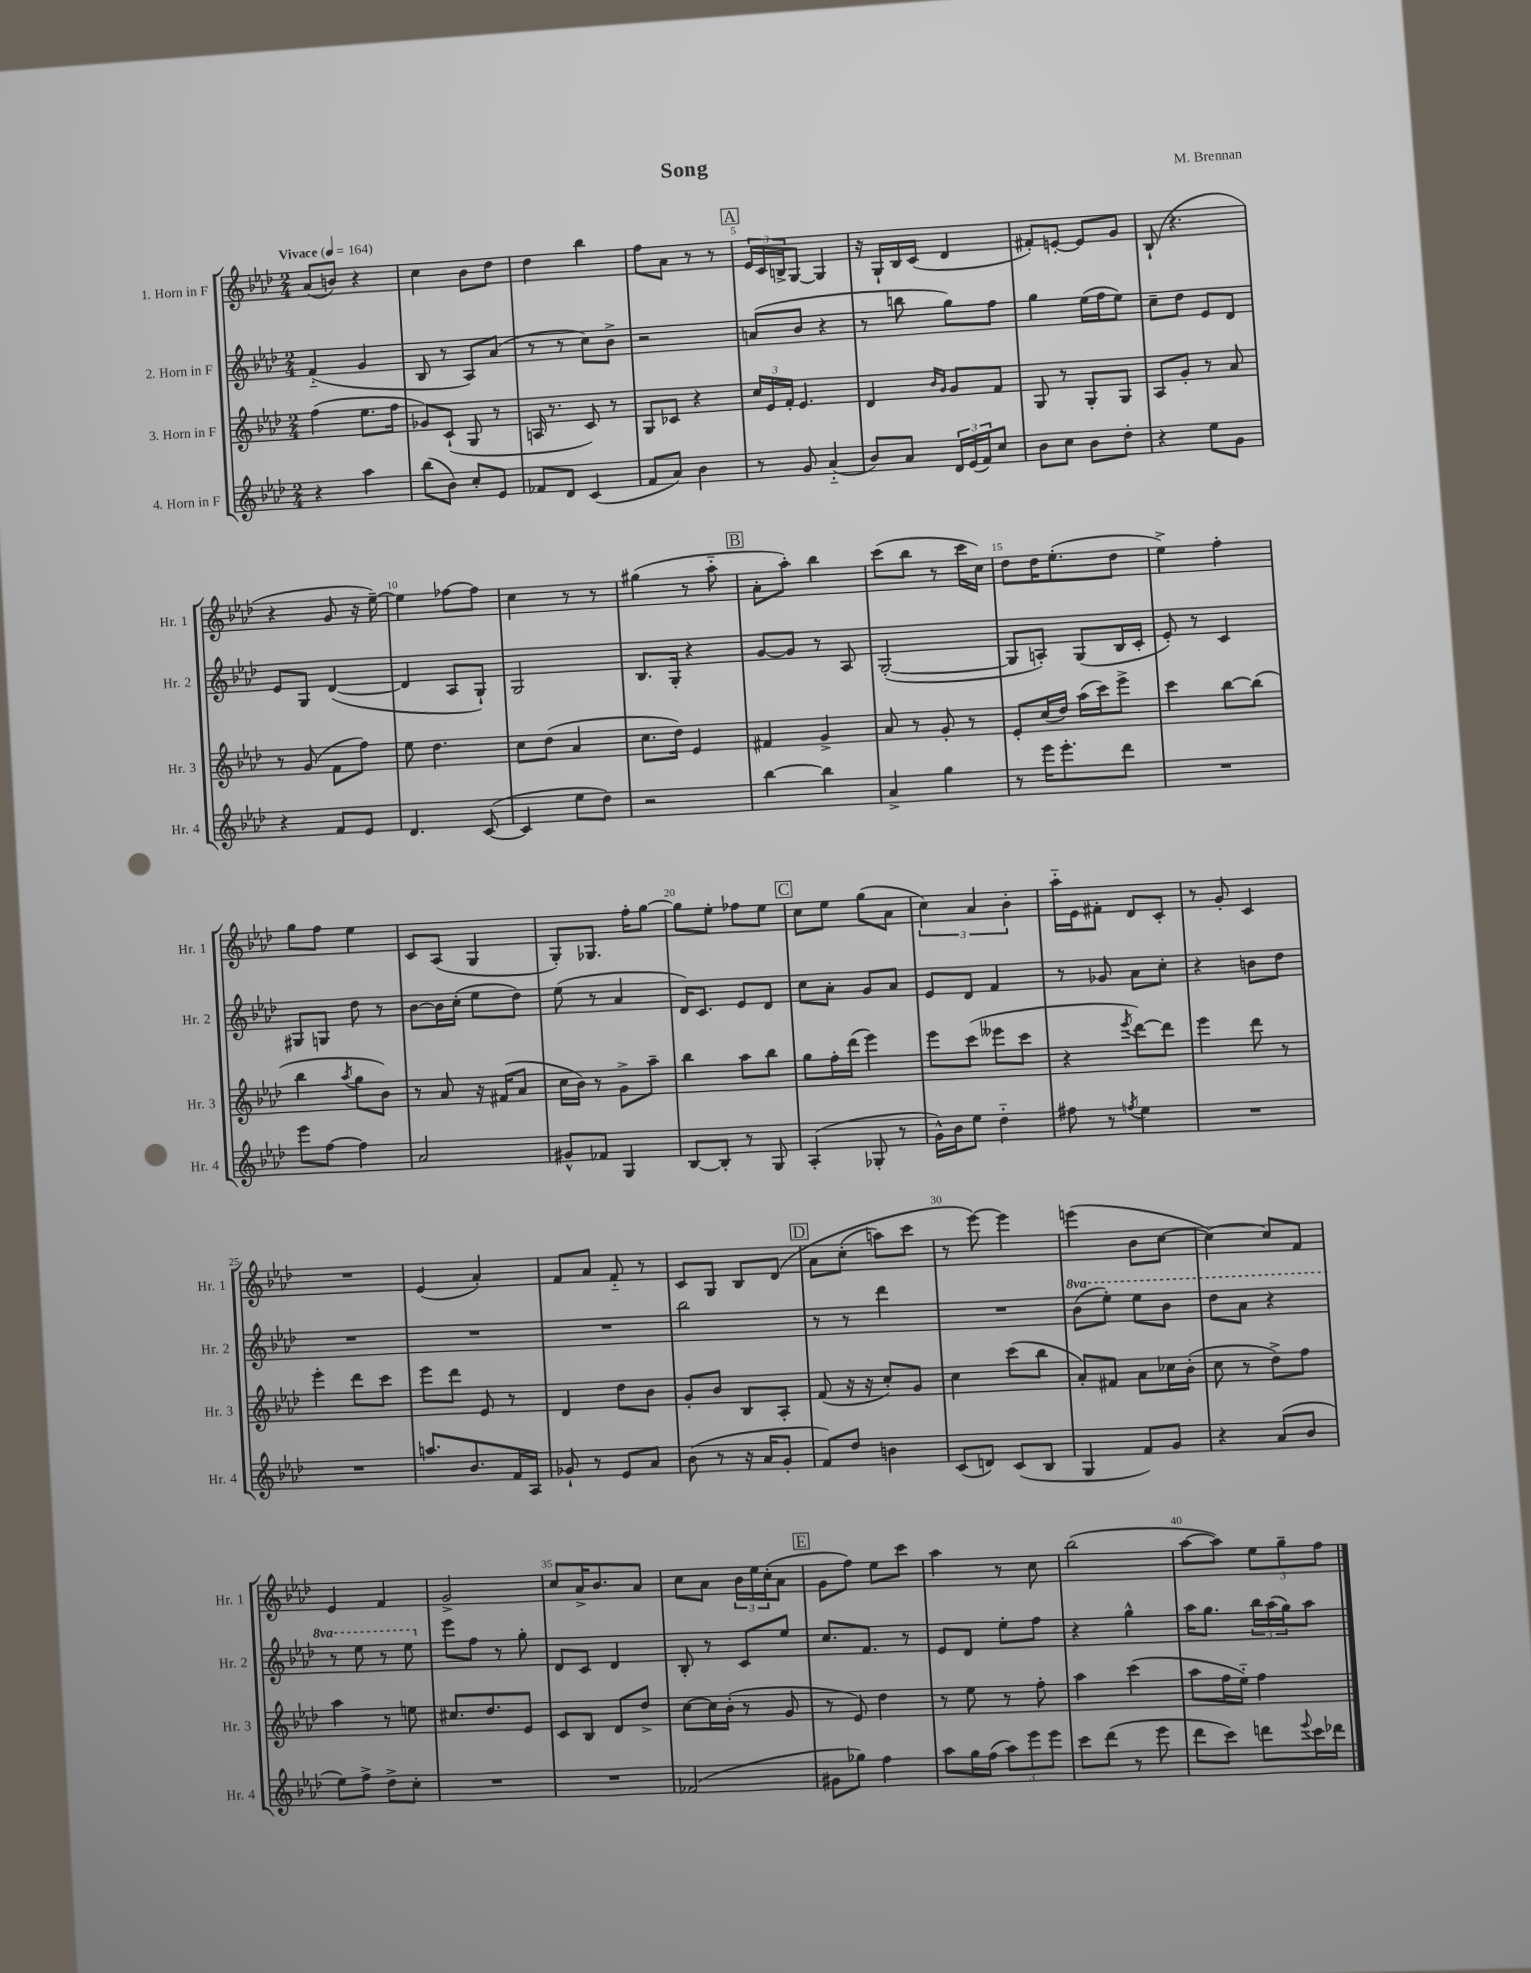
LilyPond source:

\header { title = "Song" composer = "M. Brennan" }
<<
\new StaffGroup <<
\new Staff = "s0" \with { instrumentName = "1. Horn in F" shortInstrumentName = "Hr. 1" } {
    \clef treble \key aes \major \numericTimeSignature \time 2/4 \tempo "Vivace" 4 = 164
    aes'8( b'8) r4 |
    c''4 bes'8 des''8 |
    des''4 bes''4 |
    f''8 aes'8 r8 r8 |
    \mark \markup { \box "A" } \tuplet 3/2 { ees'16 c'16 b16-> } g8~ g4 |
    r16 g16-! bes16 c'16( des'4 |
    fis'8-.) e'8~-. e'8 g'8 |
    bes8-!( r4. |
    r4 g'8 r16 ees''16~--) |
    ees''4 fes''8~ fes''8 |
    c''4 r8 r8 |
    gis''4( r8 aes''8-_ |
    \mark \markup { \box "B" } aes'8-. aes''8-.) bes''4 |
    c'''8( bes''8 r8 c'''16 c''16) |
    des''8 des''16 ees''8.-.( des''8 |
    ees''4->) f''4-. |
    g''8 f''8 ees''4 |
    c'8 aes8( g4 |
    g8-.) ges8. f''16-. g''8~ |
    g''8 ees''8-. fes''8 ees''8 |
    \mark \markup { \box "C" } c''8 ees''8 g''8( aes'8 |
    \tuplet 3/2 { c''4) aes'4 bes'4-. } |
    aes''16-_ ees'16 fis'8-. des'8 c'8-. |
    r8 g'8-. c'4 |
    R2 |
    ees'4( aes'4-.) |
    f'8 aes'8 f'8-_ r8 |
    c'8 g8 bes8 des'8\( |
    \mark \markup { \box "D" } aes'8 c''8-.( a''8) c'''8 |
    r8 ees'''8~\) ees'''4 |
    e'''4( bes'8 c''8~ |
    c''4~) c''8 f'8 |
    ees'4 f'4 |
    g'2-> |
    c''8 aes'16-> bes'8. aes'8 |
    c''8 aes'8 \tuplet 3/2 { bes'16 ees''16 c''16-.( } aes'8 |
    \mark \markup { \box "E" } g'8 f''8) ees''8 c'''8 |
    aes''4 r8 c''8 |
    bes''2( |
    aes''8~ aes''8) \tuplet 3/2 { ees''8 g''8-- f''8 } \bar "|." |
}
\new Staff = "s1" \with { instrumentName = "2. Horn in F" shortInstrumentName = "Hr. 2" } {
    \clef treble \key aes \major \numericTimeSignature \time 2/4 \set Staff.ottavationMarkups = #ottavation-simple-ordinals
    f'4-_( g'4 |
    bes8 r8 aes8) aes'8( |
    r8 r8 c''8) bes'8-> |
    r2 |
    \mark \markup { \box "A" } a'8( bes'8 r4 |
    r8 b''8 g''8) f''8 |
    g''4 ees''16( f''16 ees''8) |
    c''8-- des''8 ees'8 des'8 |
    ees'8 g8 des'4~( |
    des'4 aes8 g8-!) |
    g2 |
    bes8. g16-. r4 |
    \mark \markup { \box "B" } g'8~ g'8 r8 aes8 |
    g2~-.( |
    g8 a8-.) g8( bes16 c'16-. |
    ees'8-.) r8 c'4 |
    gis8 g8 des''8 r8 |
    bes'8~ bes'16 c''16-.( ees''8 des''8) |
    ees''8( r8 aes'4 |
    des'16) c'8. ees'8 des'8 |
    \mark \markup { \box "C" } c''8 aes'8-. g'8 aes'8 |
    ees'8 des'8 f'4 |
    r8 ges'8 aes'8 c''8-. |
    r4 b'8 des''8 |
    R2 |
    R2 |
    R2 |
    bes''2 |
    \mark \markup { \box "D" } r8 r8 des'''4 |
    R2 |
    \ottava #1 bes''8( ees'''8-.) ees'''8 bes''8 |
    des'''8 aes''8 r4 |
    r8 ees'''8 r8 ees'''8 \ottava #0 |
    ees'''8 f''8 r8 g''8-. |
    des'8 c'8 des'4 |
    bes8-. r8 c'8 ees''8 |
    \mark \markup { \box "E" } c''8. f'8. r8 |
    ees'8 des'8 ees''8-. f''8 |
    r4 g''4-^ |
    aes''16 g''8. \tuplet 3/2 { bes''16 aes''16( g''16) } aes''8 \bar "|." |
}
\new Staff = "s2" \with { instrumentName = "3. Horn in F" shortInstrumentName = "Hr. 3" } {
    \clef treble \key aes \major \numericTimeSignature \time 2/4
    f''4( ees''8. f''16 |
    ges'8) c'8-!( g8 r8 |
    a16 r8. c'8) r8 |
    g8 ces'8 r4 |
    \mark \markup { \box "A" } \tuplet 3/2 { c''16 ees'16 f'16-. } ees'4. |
    des'4 \grace { bes'16 g'16 } g'8 f'8 |
    g8 r8 g8-. g8 |
    aes8 g'8-. r8 aes'8 |
    r8 g'8( f'8 f''8) |
    ees''8 des''4. |
    c''8 des''8( aes'4 |
    c''8. des''16) ees'4 |
    \mark \markup { \box "B" } fis'4 g'4-> |
    aes'8 r8 g'8-. r8 |
    ees'8-. c''16( des''16) aes''16( c'''16) ees'''8-> |
    c'''4 bes''8~ bes''8( |
    bes''4 \acciaccatura { aes''8 } g''8 bes'8) |
    r8 aes'8 r16 fis'16( aes'8 |
    c''16 bes'16) r8 g'8-> aes''8-- |
    bes''4 aes''8 bes''8 |
    \mark \markup { \box "C" } g''8 f''16-. des'''16( ees'''4) |
    ees'''8 c'''8( eeses'''8 c'''8 |
    r4 \acciaccatura { ees'''8 } des'''8~) des'''8 |
    ees'''4 des'''8 r8 |
    ees'''4-. des'''8 c'''8 |
    ees'''8 des'''8 ees'8 r8 |
    des'4 des''8 bes'8 |
    g'8-. bes'8 bes8 aes8-. |
    \mark \markup { \box "D" } f'8( r16 r16 c''8-.) g'8 |
    c''4 c'''8( bes''8 |
    aes'8-.) fis'8 aes'8 ces''16 bes'16-.( |
    c''8 r8 des''8->) f''8 |
    aes''4 r8 e''8 |
    cis''8. des''8. ees'8 |
    c'8 bes8 des'8 des''8-> |
    c''8~ c''16 bes'16-.( r8 g'8 |
    \mark \markup { \box "E" } r8 ees'8) des''4 |
    r8 ees''8 r8 f''8-. |
    aes''4 c'''4( |
    aes''8 f''16 ees''16-_) f''4 \bar "|." |
}
\new Staff = "s3" \with { instrumentName = "4. Horn in F" shortInstrumentName = "Hr. 4" } {
    \clef treble \key aes \major \numericTimeSignature \time 2/4
    r4 aes''4 |
    bes''8( bes'8) c''8-. ees'8 |
    fes'8 des'8 c'4( |
    f'8 aes'8) bes'4 |
    \mark \markup { \box "A" } r8 g'8 aes'4-_( |
    bes'8) aes'8 \tuplet 3/2 { des'16 ees'16( f'16) } c''8 |
    bes'8 c''8 bes'8 des''8-. |
    r4 ees''8 g'8 |
    r4 f'8 ees'8 |
    des'4. c'8~( |
    c'4 ees''8 des''8) |
    r2 |
    \mark \markup { \box "B" } bes''4~ bes''4 |
    aes'4-> g''4 |
    r8 ees'''16 ees'''8.-. des'''8 |
    R2 |
    ees'''8 f''8~ f''4 |
    aes'2 |
    gis'8-^ fes'8 g4 |
    bes8~ bes8-. r8 g8 |
    \mark \markup { \box "C" } aes4-.( ges8-. r8 |
    g'16-^) bes'16 ees''8 des''4-_ |
    fis''8 r8 \acciaccatura { f''8 } ees''4 |
    R2 |
    R2 |
    a''8. bes'8. f'16 aes16 |
    ges'8-! r8 ees'8 aes'8 |
    bes'8( r8 r16 aes'16 g'8-. |
    \mark \markup { \box "D" } f'8) des''8 b'4 |
    c'8( d'8) c'8( bes8 |
    g4 f'8) g'8 |
    r4 aes'8( bes'8 |
    ees''8) f''8-> des''8-> c''8-. |
    R2 |
    R2 |
    fes'2( |
    \mark \markup { \box "E" } gis'8 ges''8) f''4 |
    aes''8 g''16 f''16( \tuplet 3/2 { aes''8) ees'''8 ees'''8 } |
    c'''8 des'''8( r8 ees'''8 |
    des'''8 c'''8) d'''8 \appoggiatura { ees'''8 } c'''16 des'''16 \bar "|." |
}
>>
>>
\layout { \context { \Score \override BarNumber.break-visibility = ##(#f #t #t) barNumberVisibility = #(every-nth-bar-number-visible 5) } }
